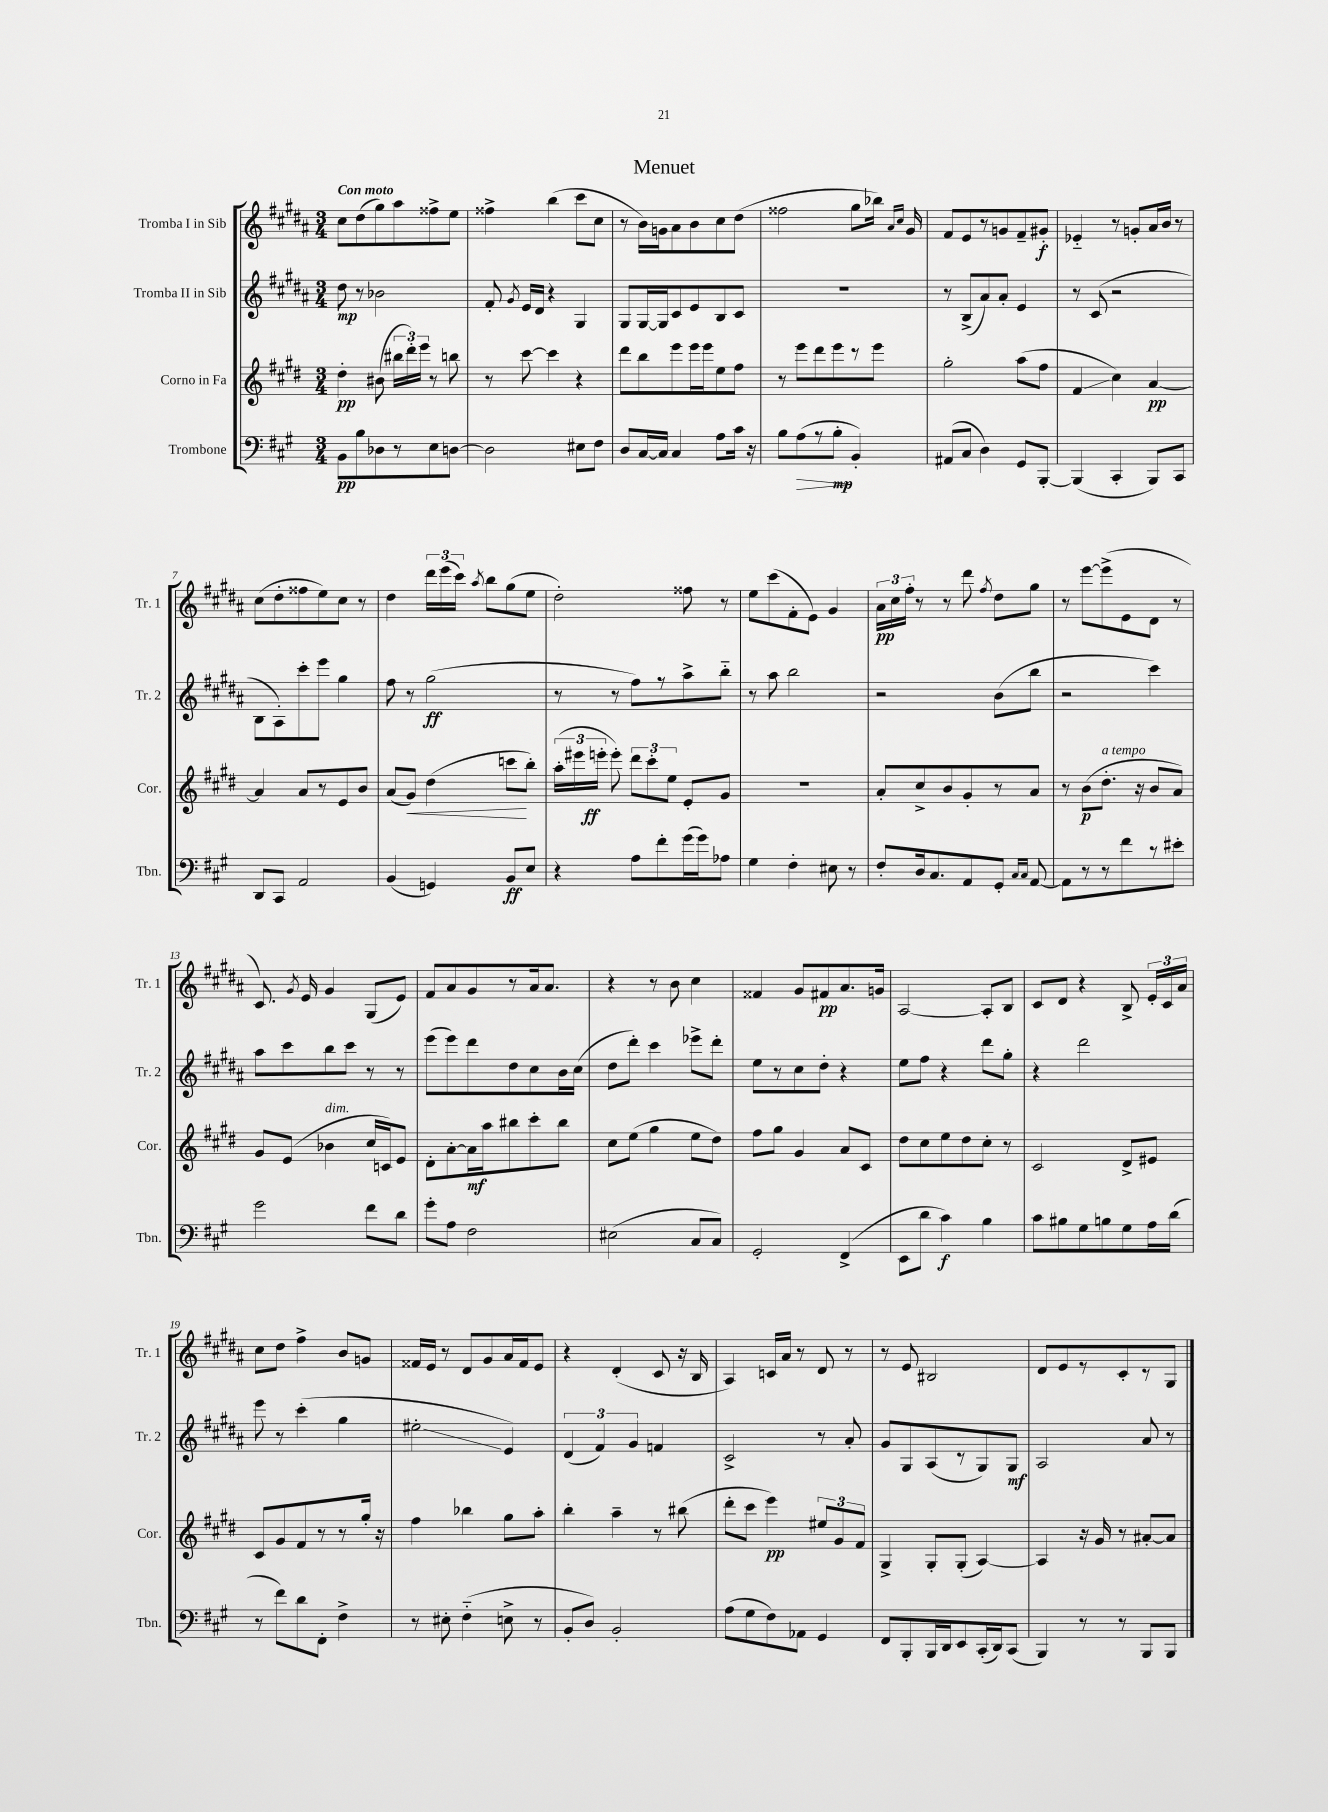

**kern	**kern	**kern	**kern
*staff4	*staff3	*staff2	*staff1
*clefF4	*clefG2	*clefG2	*clefG2
*k[f#c#g#]	*k[f#c#g#d#]	*k[f#c#g#d#a#]	*k[f#c#g#d#a#]
*M3/4	*M3/4	*M3/4	*M3/4
8BB	4dd#'	8dd#	8cc#
8B	.	8r	(8dd#
8D-	(8b#	2b-	8gg#)
8r	24bb#	.	8aa#
.	24ddd#')	.	.
.	24eee	.	.
8E	8r	.	8ff##^
[8D	8bb	.	8ee
=	=	=	=
2D]	8r	8f#'	4ff##^
.	.	8qg#	.
.	[8ccc#	16e	.
.	.	16d#	.
.	4ccc#]	4r	(4bb
8E#	4r	4G#	8ccc#
8F#	.	.	8cc#
=	=	=	=
8D	8ddd#	8G#	8r
[16C#	8bb	[16G#	16b)
16C#]	.	16G#]	16g
4C#	8eee	8c#	8a#
.	16eee	8e	8b
.	16eee	.	.
8A	8ee	8B	8cc#
16c#	8ff#	8c#	(8dd#
16r	.	.	.
=	=	=	=
8B	8r	2.r	2ff##
(8A	8eee	.	.
8r	8ddd#	.	.
8B'	8eee	.	.
4BB')	8r	.	8gg#
.	8eee	.	16bb-)
.	.	.	16qqa#
.	.	.	16qqcc#
.	.	.	16g#
=	=	=	=
(8AA#	2gg#'	8r	8f#
8C#	.	(8B^	8e
4D)	.	8a#)	8r
.	.	8a#'	8g
8GG#	(8aa	4e	8f#~
[8BBB'	8ff#	.	8g#'
=	=	=	=
(4BBB]	4f#	8r	4e-'~
.	.	(8c#	.
4CC#'	4cc#)	2r	8r
.	.	.	8g'
8BBB)	[4a	.	16a#
.	.	.	16b
8CC#	.	.	8r
=	=	=	=
8DD	4a]	8B	(8cc#
8CC#	.	8A#')	8dd#'
2AA	8a	8ccc#'	8ff##
.	8r	8eee	8ee)
.	8e	4gg#	8cc#
.	8b	.	8r
=	=	=	=
(4BB	(8a	8ff#	4dd#
.	8g#)	8r	.
4GG)	(4dd#	(2gg#	24ddd#
.	.	.	(24eee
.	.	.	24ccc#)
.	.	.	8qaa#
.	.	.	8bb
8BB	8ccc	.	(8gg#
8E	8bb')	.	8ee
=	=	=	=
4r	(24aa'	8r	2dd#')
.	24eee#	.	.
.	24eee'	.	.
.	8eee')	8r	.
8A	12ddd#	8ff#)	.
.	12ccc#'	.	.
8f#'	.	8r	.
.	12ee	.	.
(16g#	8e'	8aa#^	8ff##
16g#)	.	.	.
8A-	8g#	8bb'~	8r
=	=	=	=
4G#	2.r	8r	8ee
.	.	8aa#	(8ccc#
4F#'	.	2bb	8f#'
.	.	.	8e)
8E#	.	.	4g#
8r	.	.	.
=	=	=	=
8F#'	8a'	2r	24a#
.	.	.	24cc#
.	.	.	24ff#'
16D	8cc#^	.	8r
8.C#	.	.	.
.	8b	.	8r
8AA	8g#'	.	8ddd#
.	.	.	8qff#
8GG#'	8r	(8b	8dd#
16qqC#	.	.	.
16qqC#	.	.	.
[8AA	8a	8bb	8gg#
=	=	=	=
8AA]	8r	2r	8r
8r	(8b	.	[8eee
8r	8.dd#'	.	(8eee^]
8f#	.	.	8e
.	16r	.	.
8r	8b	4ccc#)	8d#
8e#'	8a)	.	8r
=	=	=	=
2g#	8g#	8aa#	8.c#)
.	(8e	8ccc#	.
.	.	.	8qg#
.	.	.	16e
.	4b-	8bb	4g#
.	.	8ccc#	.
8f#	16cc#	8r	(8G#
.	16c)	.	.
8d	8e	8r	8e)
=	=	=	=
8g#'	8d#'	(8eee	8f#
8A	[8a'	8eee)	8a#
2F#	16a]	8ddd#	8g#
.	16aa	.	.
.	8bb#	8dd#	8r
.	8ccc#'	8cc#	16a#
.	.	.	8.a#
.	8bb#	16b	.
.	.	(16cc#	.
=	=	=	=
(2E#	8cc#	8dd#	4r
.	(8ee	8ddd#')	.
.	4gg#	4ccc#	8r
.	.	.	8b
8C#	8ee	8eee-^	4cc#
8C#)	8dd#)	8ddd#'	.
=	=	=	=
2GG#'	8ff#	8ee	4f##
.	8gg#	8r	.
.	4g#	8cc#	8g#
.	.	8dd#'	8f#
(4FF#^	8a	4r	8.a#
.	8c#	.	.
.	.	.	16g
=	=	=	=
8EE	8dd#	8ee	[2A#
8d	8cc#	8ff#	.
4c#)	8ee	4r	.
.	8dd#	.	.
4B	8cc#'	8ddd#	8A#']
.	8r	8gg#'	8B
=	=	=	=
8c#	2c#	4r	8c#
8B#	.	.	8d#
8G#	.	2ddd#	4r
8B	.	.	.
8G#	8d#^	.	8B^
16A	8e#	.	24e'
.	.	.	24c#
(16d	.	.	.
.	.	.	24a#
=	=	=	=
8r	8c#	8eee	8cc#
8f#)	8g#	8r	8dd#
8d	8f#	(4ccc#'	4ff#^
8FF#'	8r	.	.
4F#^	8r	4gg#	8b
.	16gg#'	.	8g
.	16r	.	.
=	=	=	=
8r	4ff#	2ee#'	16f##
.	.	.	16e
8E#'	.	.	8r
(4F#'~	4bb-	.	8d#
.	.	.	8g#
8E^	8gg#	4e)	16a#
.	.	.	16f##
8r	8aa'	.	8e
=	=	=	=
8BB'	4bb'	(6d#	4r
8D)	.	.	.
.	.	6f#)	.
2BB'	4aa~	.	(4d#'
.	.	6g#	.
.	8r	4f	8c#
.	(8bb#	.	16r
.	.	.	16B
=	=	=	=
(8A	8ddd#'	2c#^	4A#)
8G#	8ccc#	.	.
8F#)	4eee)	.	16c
.	.	.	16a#
8AA-	.	.	8r
4GG#	12ee#	8r	8d#
.	12g#	.	.
.	.	8a#'	8r
.	12f#	.	.
=	=	=	=
8FF#	4G#^	8g#	8r
8BBB'	.	8G#	8e
16BBB	8G#'	(8A#	2B#
16DD	.	.	.
8EE	(8G#'	8r	.
(16CC#'	[4A)	8G#)	.
16DD)	.	.	.
(8CC#	.	8G#	.
=	=	=	=
4BBB)	4A]	2A#	8d#
.	.	.	8e
8r	16r	.	8r
.	16g#	.	.
8r	8r	.	8c#'
8BBB	[8a#'	8a#	8r
8BBB	8a#]	8r	8G#
==	==	==	==
*-	*-	*-	*-
